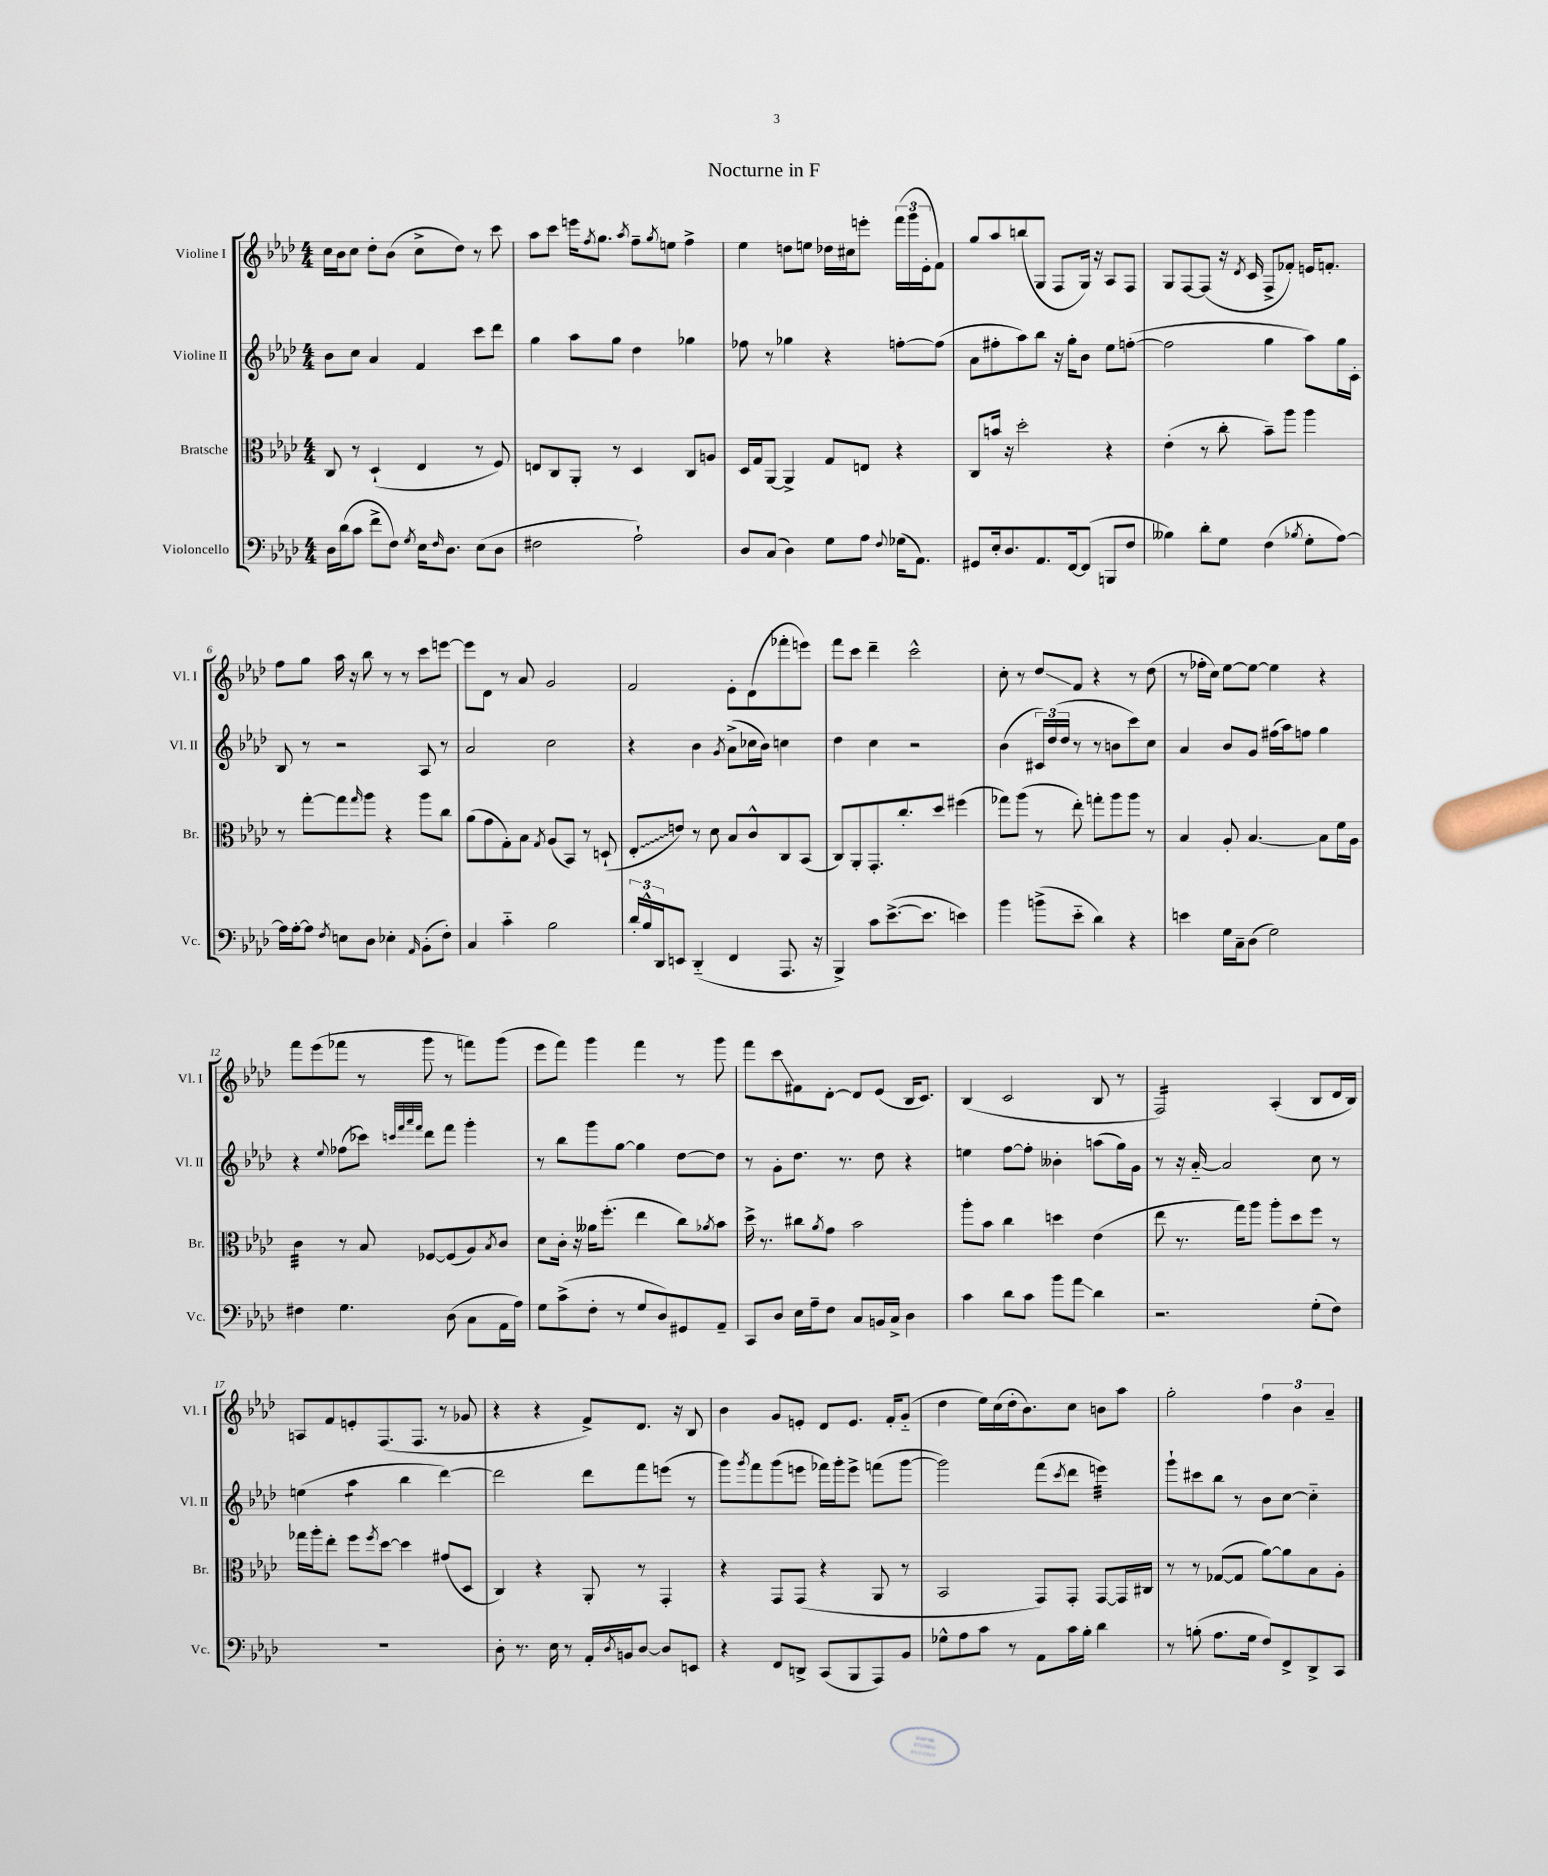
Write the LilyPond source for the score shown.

\header { title = "Nocturne in F" }
<<
\new StaffGroup <<
\new Staff = "s0" \with { instrumentName = "Violine I" shortInstrumentName = "Vl. I" } {
    \clef treble \key aes \major \numericTimeSignature \time 4/4
    c''16 bes'16 c''8 des''8-. bes'8( c''8-> des''8) r8 c'''8 |
    aes''8 c'''8 e'''16 \acciaccatura { f''8 } g''8. \acciaccatura { aes''8 } f''8-- \acciaccatura { g''8 } e''8 f''4-> |
    ees''4 d''8 e''8 des''16 cis''16 e'''8-. \tuplet 3/2 { f'''16( g'''16 ees'16-. } f'8) |
    g''8 aes''8 b''8( g8 f8 g16) r16 aes8 f8 |
    g8 f8~ f8( r16 \acciaccatura { des'8 } c'16 f8-> fes'8-.) e'16 f'8.-. |
    f''8 g''8 aes''16 r16 bes''8 r8 r8 c'''8 e'''8~ |
    e'''8 des'8 r8 aes'8 g'2 |
    f'2 ees'8-. des'8( fes'''8-. e'''8) |
    f'''8 c'''8 des'''4-- c'''2-^ |
    c''8-. r8 des''8\glissando f'8 r4 r8 des''8( |
    r8 fes''16-. c''16) ees''8~ ees''8~ ees''4 r4 |
    f'''8 ees'''8( fes'''8 r8 g'''8 r8 f'''8) g'''8( |
    ees'''8 f'''8) g'''4 f'''4 r8 g'''8 |
    f'''8 c'''8\glissando fis'8 des'8~-. des'8 ees'8( bes16 c'8.) |
    bes4( c'2 bes8 r8 |
    f2:16) aes4-.( bes8 des'16 bes16) |
    a8 f'8 e'8-. f8.( f8. r8 ges'8 |
    r4 r4 f'8->) des'8. r16 bes8 |
    bes'4 g'8 e'8-. des'8 e'8. f'16-. g'8-_( |
    des''4 ees''16) c''16( des''16-. bes'8.) c''8 b'8 aes''8 |
    g''2-. \tuplet 3/2 { f''4 bes'4 aes'4-- } \bar "|." |
}
\new Staff = "s1" \with { instrumentName = "Violine II" shortInstrumentName = "Vl. II" } {
    \clef treble \key aes \major \numericTimeSignature \time 4/4
    bes'8 c''8 aes'4 f'4 c'''8 des'''8 |
    g''4 aes''8 g''8 des''4 ges''4 |
    fes''8 r8 ges''4 r4 f''8~-. f''8( |
    aes'8 fis''8-. aes''8) bes''8 r16 g''16-. bes'8 ees''8 f''8~-.( |
    f''2 g''4 aes''8) g''16 c'16-. |
    bes8 r8 r2 aes8 r8 |
    aes'2 c''2 |
    r4 bes'4 \acciaccatura { g'8 } aes'8->( ces''16 bes'16) c''4 |
    des''4 c''4 r2 |
    bes'4( \tuplet 3/2 { cis'16) des''16( des''16 } r8 r8 b'8 c'''8) c''8 |
    aes'4 bes'8 g'8 fis''16( aes''16) f''8 g''4 |
    r4 \appoggiatura { ees''8 } fes''8( ces'''8) \grace { c'''32 f'''32 aes'''32 f'''32 } des'''8 f'''8 g'''4-. |
    r8 bes''8 g'''8 g''8~ g''4 des''8~ des''8 |
    r8 g'8-. des''8. r8. des''8 r4 |
    e''4 f''8~ f''8-. beses'4-. a''8( g''16) g'16 |
    r8 r16 aes'16~-_ aes'2 c''8 r8 |
    e''4( aes''4:8 bes''4 des'''4~) |
    des'''2 des'''8 f'''8 e'''8( r8 |
    g'''8) \acciaccatura { g'''8 } f'''8 g'''8( e'''8 fes'''16) g'''16-. e'''8-> f'''8( g'''8~ |
    g'''2) f'''8( \acciaccatura { c'''8 } des'''8 e'''4:32) |
    g'''8-! cis'''8 bes''8 r8 bes'8 c''8~ c''4-_ \bar "|." |
}
\new Staff = "s2" \with { instrumentName = "Bratsche" shortInstrumentName = "Br." } {
    \clef alto \key aes \major \numericTimeSignature \time 4/4
    c8 r8 des4-!( ees4 r8 f8) |
    e8 c8 aes,8-. r8 des4 c8 a8 |
    des16 g16 aes,8~ aes,4-> g8 e8 r4 |
    c8 b'16 r16 des''2-. r4 |
    ees'4-.( r8 c''8-. bes'8--) aes''8 aes''4 |
    r8 g''8~-. g''8 \grace { g''16 } aes''8 r4 aes''8 c''8 |
    aes'8( g'8 g8-.) bes8 \acciaccatura { g8 } aes8( bes,8) r8 d8-!( |
    \once \override Glissando.style = #'zigzag ees8-.\glissando e'8) r8 des'8 bes8 c'8-^ c8 bes,8( |
    c8) aes,8-. g,8.-. c''8.-. des''8 fis''4( |
    ges''8) aes''8( r8 ees''8-.) g''8-. aes''8 aes''8 r8 |
    bes4 aes8-. bes4.~ bes8 f'16 aes16 |
    c'4:32 r8 bes8 fes8~ fes8( aes8) \acciaccatura { bes8 } c'8 |
    des'8 c'16-. r16 aeses'16 f''8.-.( ees''4 c''8) \acciaccatura { aes'8 } bes'8 |
    des''16-> r8. cis''8 \acciaccatura { aes'8 } g'8 bes'2 |
    aes''8-. bes'8 c''4 d''4 ees'4( |
    ees''8 r8. g''16) aes''8 aes''8-. des''8 f''8 r8 |
    ges''16 aes''16-. ees''8-. f''8 \acciaccatura { f''8 } des''8~ des''4 gis'8( des8 |
    c4) r4 aes,8-. r8 g,4-. |
    r4 g,8 g,8( r4 aes,8 r8 |
    bes,2 g,8) g,8-. g,8~ g,16 cis16 |
    r8 r8 ges8~( ges8 aes'8~) aes'8 bes8 aes8-. \bar "|." |
}
\new Staff = "s3" \with { instrumentName = "Violoncello" shortInstrumentName = "Vc." } {
    \clef bass \key aes \major \numericTimeSignature \time 4/4
    des16 des'16( c'8 f'8-> f8) \acciaccatura { g8 } ees16 \grace { f16 } des8. ees8( des8 |
    fis2 aes2-!) |
    des8 c8( des4) g8 aes8 \appoggiatura { f8 } ges16( aes,8.) |
    gis,8 ees16-. des8. aes,8. f,16~ f,8( b,,8 f8 |
    beses4) des'8-. g8 f4( \acciaccatura { bes8 } g8-. aes8~) |
    aes16 aes16~-. aes8 \acciaccatura { f8 } e8 des8 ees4-. \grace { aes,16 } bes,8-.( f8-.) |
    c4 c'4-_ bes2 |
    \tuplet 3/2 { des'16-. bes16-^ des,16 } e,8 des,4-_( f,4 aes,,8. r16 |
    bes,,4->) c'8 ees'8.~->( ees'8. e'4) |
    bes'4 b'8->( ees'8-_ des'4) r4 |
    e'4 g16 c16-- des8( g2) |
    fis4 g4. des8( c8 aes,16 aes16) |
    g8 c'8->( f8-. r8 g8 des8) gis,8 aes,8-- |
    c,8 des8 ees16 aes16-- f8 c8 b,16 c16-> des4 |
    c'4 des'8 c'8 bes'8 aes'8\glissando des'4 |
    r2. g8-.( f8) |
    R1 |
    des8-. r8. ees16 r8 aes,16-. \acciaccatura { des8 } b,16 des8~ des8 e,8 |
    r4 f,8 d,8-> c,8( bes,,8 aes,,8) bes,8 |
    ges8-^ aes8 c'8 r8 aes,8 c'16 bes16-. des'4 |
    r8 b8-.( aes8. g16 f8) f,8-> des,8-> c,8 \bar "|." |
}
>>
>>
